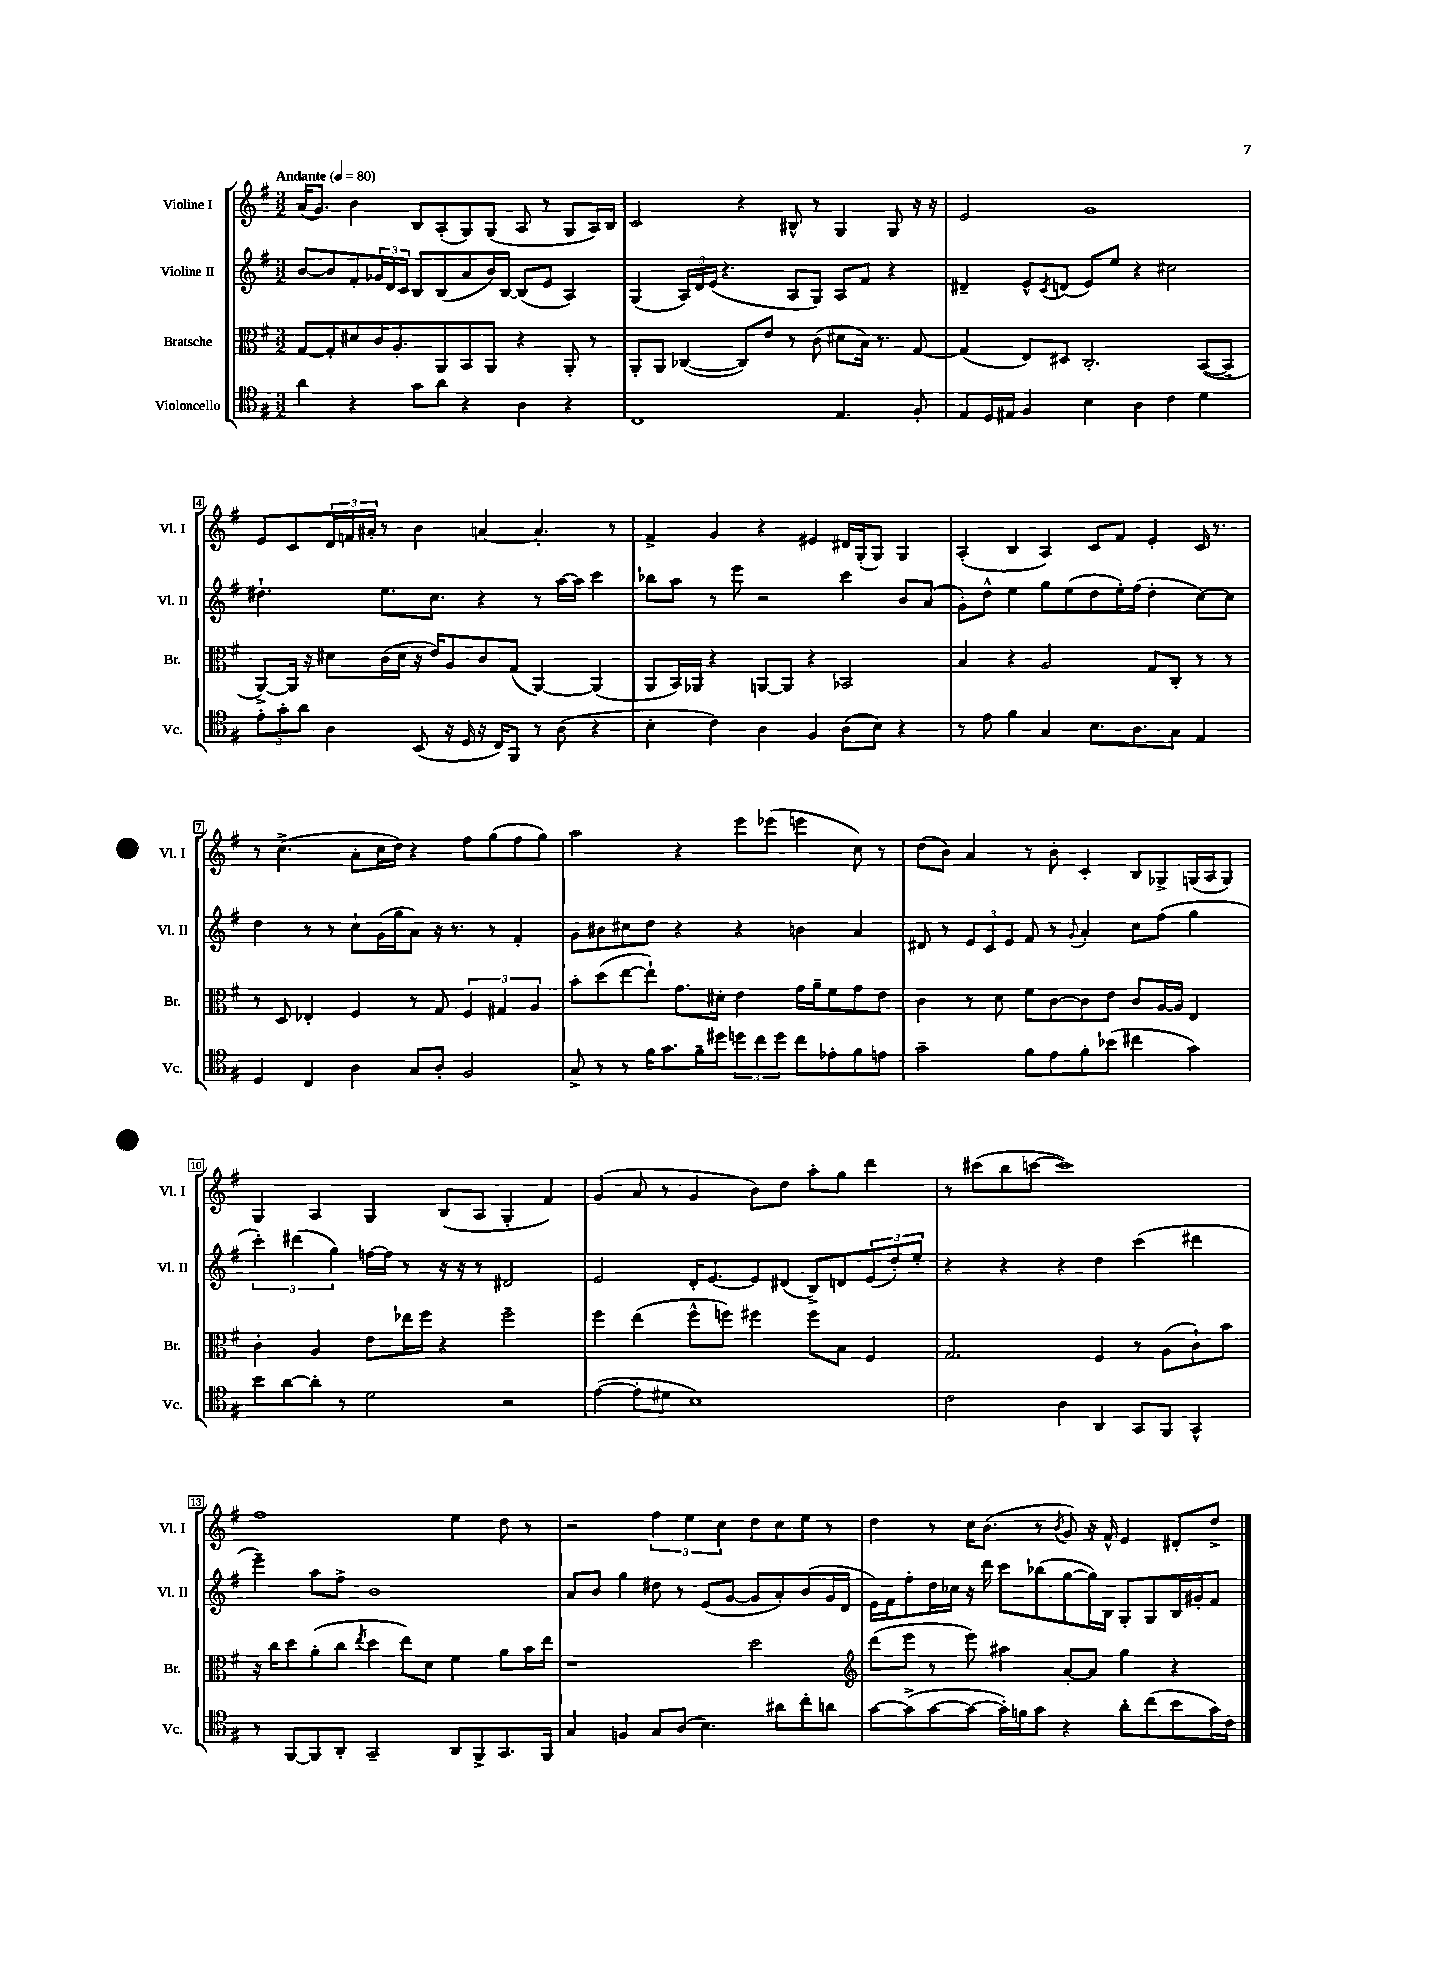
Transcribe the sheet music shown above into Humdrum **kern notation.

**kern	**kern	**kern	**kern
*part4	*part3	*part2	*part1
*staff4	*staff3	*staff2	*staff1
*I"Violoncello	*I"Bratsche	*I"Violine II	*I"Violine I
*I'Vc.	*I'Br.	*I'Vl. II	*I'Vl. I
*clefC4	*clefC3	*clefG2	*clefG2
*k[f#]	*k[f#]	*k[f#]	*k[f#]
*M3/2	*M3/2	*M3/2	*M3/2
*MM80	*MM80	*MM80	*MM80
=1	=1	=1	=1
!	!	!	!LO:TX:a:B:t=Andante
4a\	[8G/L	[8b/L	(16a/KL
.	.	.	8.g/J)
.	8G'/]	8b/]	.
4r	8d#X/	8f#'/	4b\
.	16c/K	24g-X/L	.
.	.	24d/	.
.	8.A'/	.	.
.	.	24c/JJ	.
8g\L	.	8B/L	8B/L
8a\J	8AA/	(8B/	(8A'/
4r	8BB/	8a/	8G/)
.	8AA/J	16b/L)	(8G/J
.	.	[16B/JJ	.
4A\	4r	(8B/L]	8A/
.	.	8e/J	8r
4r	8AA'/	4A/)	8G/L
.	8r	.	16A/L)
.	.	.	16B/JJ
=2	=2	=2	=2
1C	8AA'/L	(4G/	2c/
.	8AA/J	.	.
.	([4C-X/	24A/LL)	.
.	.	24d/	.
.	.	(24e/JJ	.
.	.	4.r	.
.	8C-/L])	.	4r
.	8e/J	.	.
.	8r	8A/L	8B#X^^/
.	(8c\	8G/J)	8r
4.E/	8d#X\L	8A/L	4G/
.	16B\Jk)	8f#/J	.
.	8.r	.	.
.	.	4r	8G/
8F#'/	[8G/	.	16r
.	.	.	16r
=3	=3	=3	=3
8E/L	(4G/]	4d#X~/	2e/
16D/L	.	.	.
16E#X/JJ	.	.	.
4F#/	8E/L)	8e^^/L	.
.	.	8qc/	.
.	8D#X/J	(8dn/J	.
4B\	2.C'/	8e/L)	1g
.	.	8ee/J	.
4A\	.	4r	.
4c\	.	2cc#X\	.
4d\	([8BB/L	.	.
.	8BB~/J]	.	.
!!LO:LB:g=z
=4	=4	=4	=4
12e'\L	[8AA^/L)	4.dd#X`\	8e/L
12g'\	.	.	.
.	16AA/Jk]	.	8c/
12a\J	.	.	.
.	16r	.	.
4A\	8d#X\L	.	24d/L
.	.	.	24fn/
.	.	.	24a#X'/JJ
.	(16c\L	8.ee\L	8r
.	16d#\JJ	.	.
(8BB/	16r	.	4b\
.	16e/KL)	8.cc\J	.
16r	8A/	.	.
16D/	.	.	.
16r	8c/	4r	[4an/
16C/KL)	.	.	.
8FF#/J	(8G/J	.	.
8r	[4AA/)	8r	4.a'/]
(8A\	.	[16aa\LL	.
.	.	16aa\JJ]	.
4r	(4AA/]	4ccc\	.
.	.	.	8r
=5	=5	=5	=5
4B'\	8AA/L	8bb-X\L	4f#^/
.	16BB/L)	8aa\J	.
.	16AA-X/JJ	.	.
4c\)	4r	8r	4g/
.	.	8eee\	.
4A\	[8AAn/L	2r	4r
.	8AA/J]	.	.
4F#/	4r	.	4e#X/
(8A\L	2BB-X/	4ccc\	16d#X/LL
.	.	.	(16G'/J
8B\J)	.	.	8G/J)
4r	.	8b/L	4G/
.	.	(8a/J	.
=6	=6	=6	=6
8r	4B/	8g'\L)	(4A'/
8e\	.	8dd^^\J	.
4f#\	4r	4ee\	4B/
4G/	2A/	8gg\L	4A/)
.	.	(8ee\	.
8.B\L	.	8dd\	8c/L
.	.	16ee'\L)	8f#/J
8.A\	.	(16ff#\JJ	.
.	8G/L	4dd'\	4e'/
8G\J	8C'/J	.	.
4E/	8r	[8cc\L)	16c/
.	.	.	8.r
.	8r	8cc\J]	.
!!LO:LB:g=z
=7	=7	=7	=7
4D/	8r	4dd\	8r
.	8D/	.	(4.cc^\
4C/	4E-X'/	8r	.
.	.	8r	.
4A\	4F#/	8cc`\L	8a'\L
.	.	(16g\L	16cc\L
.	.	16gg\J	16dd\JJ)
8G/L	8r	8a\J)	4r
8A'/J	8G/	16r	.
.	.	8.r	.
2F#/	6F#/	.	8ff#\L
.	.	8r	(8gg\
.	6G#X/	.	.
.	.	4f#'/	8ff#\
.	6A/	.	.
.	.	.	8gg\J)
=8	=8	=8	=8
8G^/	8b'\L	8g\L	2aa\
8r	(8dd\	8b#X\	.
8r	[8ee\	8cc#X\	.
16f#\KL	8ee`\J])	8dd\J	.
8.g\	.	.	.
.	8.g\L	4r	4r
16f#~\L	.	.	.
16dd#X\J	16d#X'\Jk	.	.
12ddn\	4e\	4r	8eee\L
12cc\	.	.	.
.	.	.	(8eee-X\J
12dd\J	.	.	.
8cc\L	16g\LL	4bn\	4eeen\
.	16a~\J	.	.
8e-X'\	8f#\	.	.
8f#\	8g\	4a/	8cc\)
8en\J	8e\J	.	8r
=9	=9	=9	=9
2g~\	4c\	8d#X/	(8dd\L
.	.	8r	8b\J)
.	8r	12e/L	4a/
.	.	12c/	.
.	8d\	.	.
.	.	12e/J	.
8f#\L	8f#\L	8f#/	8r
8e\	[8c\	8r	8b'\
.	.	8qqg/	.
8f#'\	8c\]	4a'/	4c'/
(8b-X\J	8e\J	.	.
4cc#X\	8c/L	8cc\L	8B/L
.	[16A/L	(8ff#\J	8G-X^/
.	16A/JJ]	.	.
4g\)	4E/	4gg\	(16Gn/L
.	.	.	16A/J
.	.	.	8G/J)
!!LO:LB:g=z
=10	=10	=10	=10
8b\L	4c'\	6ccc'\)	4G/
[8a\	.	.	.
.	.	(6ddd#X\	.
8a'\J]	4A/	.	4A/
.	.	6gg\)	.
8r	.	.	.
2d\	8e\L	[16ffn\LL	4G/
.	.	16ff\JJ]	.
.	16ee-X\L	8r	.
.	16ff#\JJ	.	.
.	4r	16r	(8B/L
.	.	16r	.
.	.	8r	8A/J
2r	2ff#~\	2d#X/	4G'/
.	.	.	4f#/)
=11	=11	=11	=11
([4e\	4ff#\	2e/	(4g/
8e'\L]	(4ee\	.	8a/
8d#X\J	.	.	8r
1B)	8ff#^^\L	16d'/KL	4g/
.	.	[8.e/	.
.	8ffn\J)	.	.
.	4ff#X\	8e/]	8b\L)
.	.	(8d#X/J	8dd\J
.	8ff#\L	8B^/L)	8aa'\L
.	8B\J	8dn/	8gg\J
.	4F#/	(12e/	4ddd\
.	.	12dd'/)	.
.	.	12ee'/J	.
=12	=12	=12	=12
2c\	2.G/	4r	8r
.	.	.	(8ccc#X\L
.	.	4r	8bb\
.	.	.	[8cccn\J
4A\	.	4r	1ccc])
4AA/	4F#/	4dd\	.
8GG/L	8r	(4ccc\	.
8FF#/J	(8A\L	.	.
4GG^^/	8c`\)	4ddd#X\	.
.	8b\J	.	.
!!LO:LB:g=z
=13	=13	=13	=13
8r	16r	4eee~\)	1ff#
.	16cc\KL	.	.
[8FF#/L	8dd\	.	.
8FF#/]	(8a'\	8aa\L	.
8AA'/J	8cc\J	8ff#^\J	.
.	8qee/	.	.
2GG~/	4dd\	1b	.
.	8ee\L)	.	.
.	8d\J	.	.
8AA/L	4f#\	.	4ee\
8FF#^/	.	.	.
8.GG/	8a\L	.	8dd\
.	16b\L	.	8r
16FF#/Jk	16ee\JJ	.	.
=14	=14	=14	=14
4G/	1r	8a/L	2r
.	.	8b/J	.
4Fn/	.	4gg\	.
8G/L	.	8dd#X\	6ff#\
(8A/J	.	8r	.
.	.	.	6ee\
4.B\)	.	(8e/L	.
.	.	.	6cc\
.	.	[8g/J	.
.	2dd\	8g/L]	8dd\L
8a#X\L	.	8a'/)	8cc\
8cc'\	.	(8b/	8ee\J
8an\J	.	16g/L	8r
.	.	16d/JJ	.
=15	=15	=15	=15
*	*clefG2	*	*
[8g\L	(8ddd\L	16e\LL)	4dd\
.	.	16f#\J	.
(8g^\]	8eee\J	8ff#'\	.
[8g\	8r	16dd\L	8r
.	.	16cc-X\JJ	.
8g\J_	8eee\)	16r	16cc\KL
.	.	16ddd\	(8.b\J
16g'\LL])	4aa#X\	8ccc\L	.
16fn\J	.	.	.
8g\J	.	(8bb-X\	8r
.	.	.	8qb/
4r	[8a'/L	[8gg\	8g/)
.	8a/J]	16gg\L])	16r
.	.	16B\JJ	16f#^^/
8a'\L	4gg\	8G'/L	4e/
(8cc\	.	8G/	.
8b\	4r	16B/L	8d#X'/L
.	.	16g#X'/J	.
16g\L)	.	8f#/J	8dd^/J
16c\JJ	.	.	.
==	==	==	==
*-	*-	*-	*-
